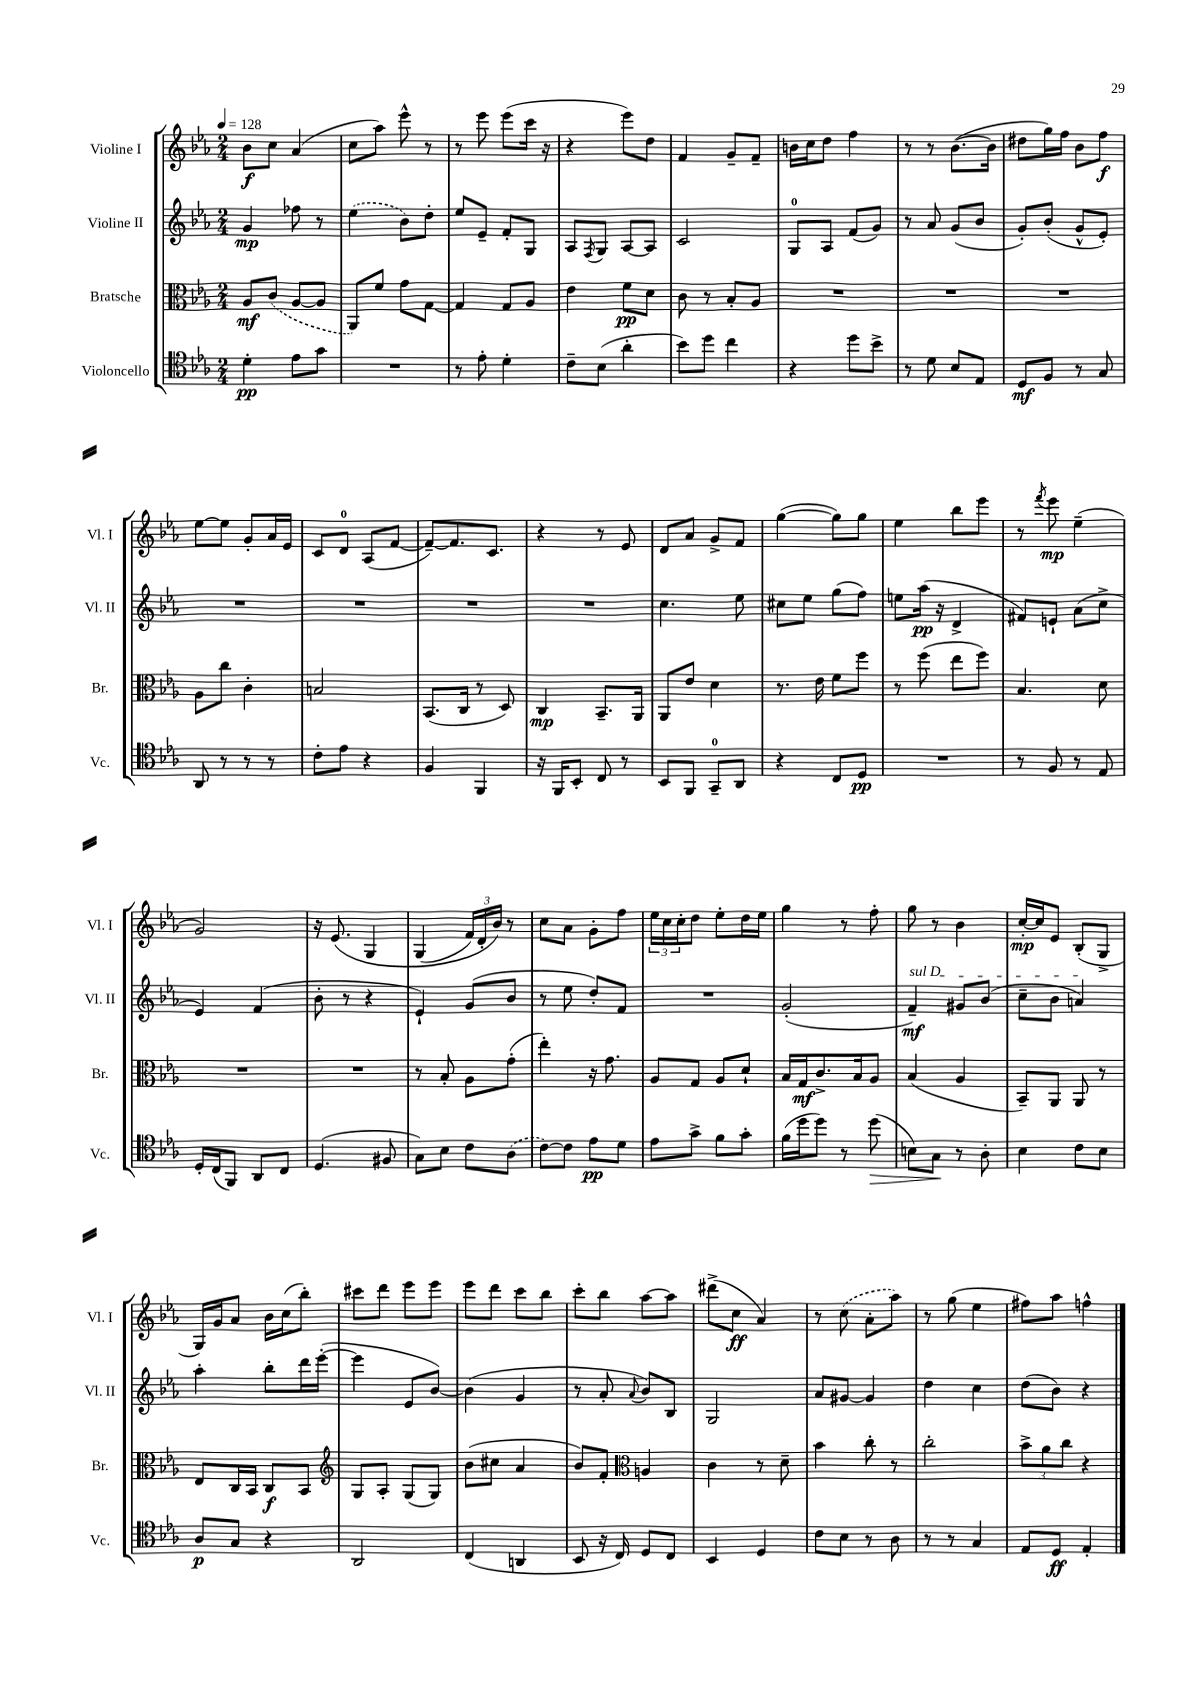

**kern	**dynam	**kern	**dynam	**kern	**dynam	**kern	**dynam
*part4	*part4	*part3	*part3	*part2	*part2	*part1	*part1
*staff4	*staff4	*staff3	*staff3	*staff2	*staff2	*staff1	*staff1
*I"Violoncello	*	*I"Bratsche	*	*I"Violine II	*	*I"Violine I	*
*I'Vc.	*	*I'Br.	*	*I'Vl. II	*	*I'Vl. I	*
*clefC4	*	*clefC3	*	*clefG2	*	*clefG2	*
*k[b-e-a-]	*	*k[b-e-a-]	*	*k[b-e-a-]	*	*k[b-e-a-]	*
*M2/4	*	*M2/4	*	*M2/4	*	*M2/4	*
*MM128	*	*MM128	*	*MM128	*	*MM128	*
=1	=1	=1	=1	=1	=1	=1	=1
4d'\	pp	8A-/L	mf	4g/	mp	8b-\L	f
.	.	(8c/J	.	.	.	8cc\J	.
8e-\L	.	[8A-/L	.	8ff-X\	.	(4a-/	.
8g\J	.	8A-/J]	.	8r	.	.	.
=2	=2	=2	=2	=2	=2	=2	=2
2r	.	8AA-/L)	.	(4ee-\	.	8cc\L	.
.	.	8f/J	.	.	.	8aa-\J)	.
.	.	8g\L	.	8b-\L)	.	8eee-^^\	.
.	.	[8G\J	.	8dd'\J	.	8r	.
=3	=3	=3	=3	=3	=3	=3	=3
8r	.	4G/]	.	8ee-/L	.	8r	.
8e-'\	.	.	.	8e-~/J	.	8eee-\	.
4d'\	.	8G/L	.	8f'/L	.	(8eee-\L	.
.	.	8A-/J	.	8G/J	.	16ccc\Jk	.
.	.	.	.	.	.	16r	.
=4	=4	=4	=4	=4	=4	=4	=4
8c~\L	.	4e-\	.	8A-/L	.	4r	.
.	.	.	.	8qF/	.	.	.
(8B-\J	.	.	.	8G/J	.	.	.
4a-'\	.	8f\L	pp	[8A-/L	.	8eee-\L)	.
.	.	8d\J	.	8A-/J]	.	8dd\J	.
=5	=5	=5	=5	=5	=5	=5	=5
8b-\L)	.	8c\	.	2c/	.	4f/	.
8dd\J	.	8r	.	.	.	.	.
4cc\	.	8B-'/L	.	.	.	8g~/L	.
.	.	8A-/J	.	.	.	8f~/J	.
=6	=6	=6	=6	=6	=6	=6	=6
4r	.	2r	.	8G/L	.	16bn\LL	.
.	.	.	.	.	.	16cc\J	.
.	.	.	.	8A-/J	.	8dd\J	.
8dd\L	.	.	.	(8f/L	.	4ff\	.
8b-^\J	.	.	.	8g/J)	.	.	.
=7	=7	=7	=7	=7	=7	=7	=7
8r	.	2r	.	8r	.	8r	.
8d\	.	.	.	8a-/	.	8r	.
8B-/L	.	.	.	(8g/L	.	([8.b-\L	.
8E-/J	.	.	.	8b-/J	.	.	.
.	.	.	.	.	.	16b-\Jk]	.
=8	=8	=8	=8	=8	=8	=8	=8
8D/L	mf	2r	.	8g'/L)	.	8dd#X\L	.
8F/J	.	.	.	(8b-'/J	.	16gg\L)	.
.	.	.	.	.	.	16ff\JJ	.
8r	.	.	.	8g^^/L	.	8b-\L	.
8G/	.	.	.	8e-'/J)	.	8ff\J	f
!!LO:LB:g=z
=9	=9	=9	=9	=9	=9	=9	=9
8AA-/	.	8A-\L	.	2r	.	[8ee-\L	.
8r	.	8cc\J	.	.	.	8ee-\J]	.
8r	.	4c'\	.	.	.	8g'/L	.
8r	.	.	.	.	.	16a-/L	.
.	.	.	.	.	.	16e-/JJ	.
=10	=10	=10	=10	=10	=10	=10	=10
8c'\L	.	2Bn/	.	2r	.	8c/L	.
8e-\J	.	.	.	.	.	8d/J	.
4r	.	.	.	.	.	(8A-/L	.
.	.	.	.	.	.	[8f/J	.
=11	=11	=11	=11	=11	=11	=11	=11
4F/	.	(8.BB-/L	.	2r	.	8f~/L_)	.
.	.	.	.	.	.	8.f/]	.
.	.	16C/Jk	.	.	.	.	.
4FF/	.	8r	.	.	.	.	.
.	.	.	.	.	.	8.c/J	.
.	.	8D/)	.	.	.	.	.
=12	=12	=12	=12	=12	=12	=12	=12
16r	.	4C/	mp	2r	.	4r	.
16FF/KL	.	.	.	.	.	.	.
8BB-'/J	.	.	.	.	.	.	.
8C/	.	8.BB-~/L	.	.	.	8r	.
8r	.	.	.	.	.	8e-/	.
.	.	16AA-/Jk	.	.	.	.	.
=13	=13	=13	=13	=13	=13	=13	=13
8BB-/L	.	8AA-/L	.	4.cc\	.	8d/L	.
8FF/J	.	8e-/J	.	.	.	8a-/J	.
8GG~/L	.	4d\	.	.	.	8g^/L	.
8AA-/J	.	.	.	8ee-\	.	8f/J	.
=14	=14	=14	=14	=14	=14	=14	=14
4r	.	8.r	.	8cc#X\L	.	([4gg\	.
.	.	.	.	8ee-\J	.	.	.
.	.	16e-\	.	.	.	.	.
8C/L	.	8f\L	.	(8gg\L	.	8gg\L])	.
8D/J	pp	8ff\J	.	8ff\J)	.	8gg\J	.
=15	=15	=15	=15	=15	=15	=15	=15
2r	.	8r	.	8een\L	.	4ee-\	.
.	.	(8ff\	.	(16aa-\Jk	pp	.	.
.	.	.	.	16r	.	.	.
.	.	8ee-\L	.	4d^/	.	8bb-\L	.
.	.	8ff\J)	.	.	.	8eee-\J	.
=16	=16	=16	=16	=16	=16	=16	=16
8r	.	4.B-/	.	8f#X/L)	.	8r	.
.	.	.	.	.	.	8qfff/	.
8F/	.	.	.	8en`/J	.	8eee-\	mp
8r	.	.	.	(8a-\L	.	(4ee-~\	.
8E-/	.	8d\	.	8cc^\J	.	.	.
!!LO:LB:g=z
=17	=17	=17	=17	=17	=17	=17	=17
16D'/LL	.	2r	.	4e-/)	.	2g/)	.
(16C/J	.	.	.	.	.	.	.
8FF/J)	.	.	.	.	.	.	.
8AA-/L	.	.	.	(4f/	.	.	.
8C/J	.	.	.	.	.	.	.
=18	=18	=18	=18	=18	=18	=18	=18
(4.D/	.	2r	.	8b-'\	.	16r	.
.	.	.	.	.	.	(8.e-/	.
.	.	.	.	8r	.	.	.
.	.	.	.	4r	.	4G/	.
8F#X/	.	.	.	.	.	.	.
=19	=19	=19	=19	=19	=19	=19	=19
8G\L)	.	8r	.	4e-`/)	.	(4G/	.
8B-\J	.	8B-'/	.	.	.	.	.
8c\L	.	8A-\L	.	(8g/L	.	24f/LL)	.
.	.	.	.	.	.	24d'/	.
.	.	.	.	.	.	24b-/JJ)	.
(8A-\J	.	(8g'\J	.	8b-/J	.	8r	.
=20	=20	=20	=20	=20	=20	=20	=20
[8c\L)	.	4ee-'\)	.	8r	.	8cc\L	.
8c\J]	.	.	.	8ee-\	.	8a-\J	.
8e-\L	pp	16r	.	8dd'/L)	.	8g'\L	.
.	.	8.g\	.	.	.	.	.
8d\J	.	.	.	8f/J	.	8ff\J	.
=21	=21	=21	=21	=21	=21	=21	=21
8e-\L	.	8A-/L	.	2r	.	24ee-\LL	.
.	.	.	.	.	.	24cc\	.
.	.	.	.	.	.	24cc'\J	.
8g^\J	.	8G/J	.	.	.	8dd\J	.
8f\L	.	8A-/L	.	.	.	8ee-'\L	.
8g'\J	.	8d`/J	.	.	.	16dd\L	.
.	.	.	.	.	.	16ee-\JJ	.
=22	=22	=22	=22	=22	=22	=22	=22
(16f\LL	.	16B-/LL	.	(2g'/	.	4gg\	.
16dd\J	.	16G/J	mf	.	.	.	.
8dd\J)	.	8.c^/	.	.	.	.	.
8r	.	.	.	.	.	8r	.
.	.	16B-/k	.	.	.	.	.
!	!LO:HP:b	!	!	!	!	!	!
(8dd\	>	8A-/J	.	.	.	8ff'\	.
=23	=23	=23	=23	=23	=23	=23	=23
!	!	!	!	!LO:TX:a:i:t=sul D	!	!	!
8Bn\L)	.	(4B-/	.	4f~/)	mf	8gg\	.
8G\J	.	.	.	.	.	8r	.
8r	]	4A-/	.	8g#X/L	.	4b-\	.
8A-'\	.	.	.	(8b-/J	.	.	.
=24	=24	=24	=24	=24	=24	=24	=24
4B-\	.	8BB-~/L)	.	8cc~\L	.	[16cc'/LL	mp
.	.	.	.	.	.	16cc/J]	.
.	.	8AA-/J	.	8b-\J	.	8e-/J	.
8c\L	.	8AA-/	.	4an/)	.	(8B-'/L	.
8B-\J	.	8r	.	.	.	8G^/J	.
!!LO:LB:g=z
=25	=25	=25	=25	=25	=25	=25	=25
8A-/L	p	8E-/L	.	4aa-'\	.	16G/LL)	.
.	.	.	.	.	.	16g/J	.
8G/J	.	16C/L	.	.	.	8a-/J	.
.	.	16BB-/JJ	.	.	.	.	.
4r	.	8C/L	f	8bb-'\L	.	16b-\LL	.
.	.	.	.	.	.	(16cc\J	.
.	.	8BB-/J	.	16ddd\L	.	8bb-'\J)	.
.	.	.	.	([16eee-'\JJ	.	.	.
=26	=26	=26	=26	=26	=26	=26	=26
*	*	*clefG2	*	*	*	*	*
2AA-/	.	8G/L	.	4eee-\]	.	8ccc#X\L	.
.	.	8A-'/J	.	.	.	8ddd\J	.
.	.	(8G/L	.	8e-/L	.	8eee-\L	.
.	.	8G/J)	.	[8b-/J)	.	8eee-\J	.
=27	=27	=27	=27	=27	=27	=27	=27
(4C/	.	(8b-\L	.	(4b-\]	.	8eee-\L	.
.	.	8cc#X\J	.	.	.	8ddd\J	.
4AAn/	.	4a-/	.	4g/	.	8ccc\L	.
.	.	.	.	.	.	8bb-\J	.
=28	=28	=28	=28	=28	=28	=28	=28
8BB-/	.	8b-/L)	.	8r	.	8ccc'\L	.
16r	.	8f'/J	.	8a-'/	.	8bb-\J	.
16C/)	.	.	.	.	.	.	.
*	*	*clefC3	*	*	*	*	*
.	.	.	.	8qqa-/	.	.	.
8D/L	.	4An/	.	8b-/L)	.	[8aa-\L	.
8C/J	.	.	.	8B-/J	.	8aa-\J]	.
=29	=29	=29	=29	=29	=29	=29	=29
4BB-/	.	4c\	.	2G/	.	(8ddd#X^\L	.
.	.	.	.	.	.	8cc\J	ff
4D/	.	8r	.	.	.	4a-/)	.
.	.	8d~\	.	.	.	.	.
=30	=30	=30	=30	=30	=30	=30	=30
8c\L	.	4b-\	.	8a-/L	.	8r	.
8B-\J	.	.	.	[8g#X/J	.	(8cc\	.
8r	.	8cc'\	.	4g#/]	.	8a-'\L	.
8A-\	.	8r	.	.	.	8aa-\J)	.
=31	=31	=31	=31	=31	=31	=31	=31
8r	.	2cc'\	.	4dd\	.	8r	.
8r	.	.	.	.	.	(8gg\	.
4G/	.	.	.	4cc\	.	4ee-\	.
=32	=32	=32	=32	=32	=32	=32	=32
8E-/L	.	12b-^\L	.	(8dd\L	.	8ff#X\L)	.
.	.	12a-\	.	.	.	.	.
8D/J	ff	.	.	8b-\J)	.	8aa-\J	.
.	.	12cc\J	.	.	.	.	.
4E-'/	.	4r	.	4r	.	4ffn^^\	.
==	==	==	==	==	==	==	==
*-	*-	*-	*-	*-	*-	*-	*-
